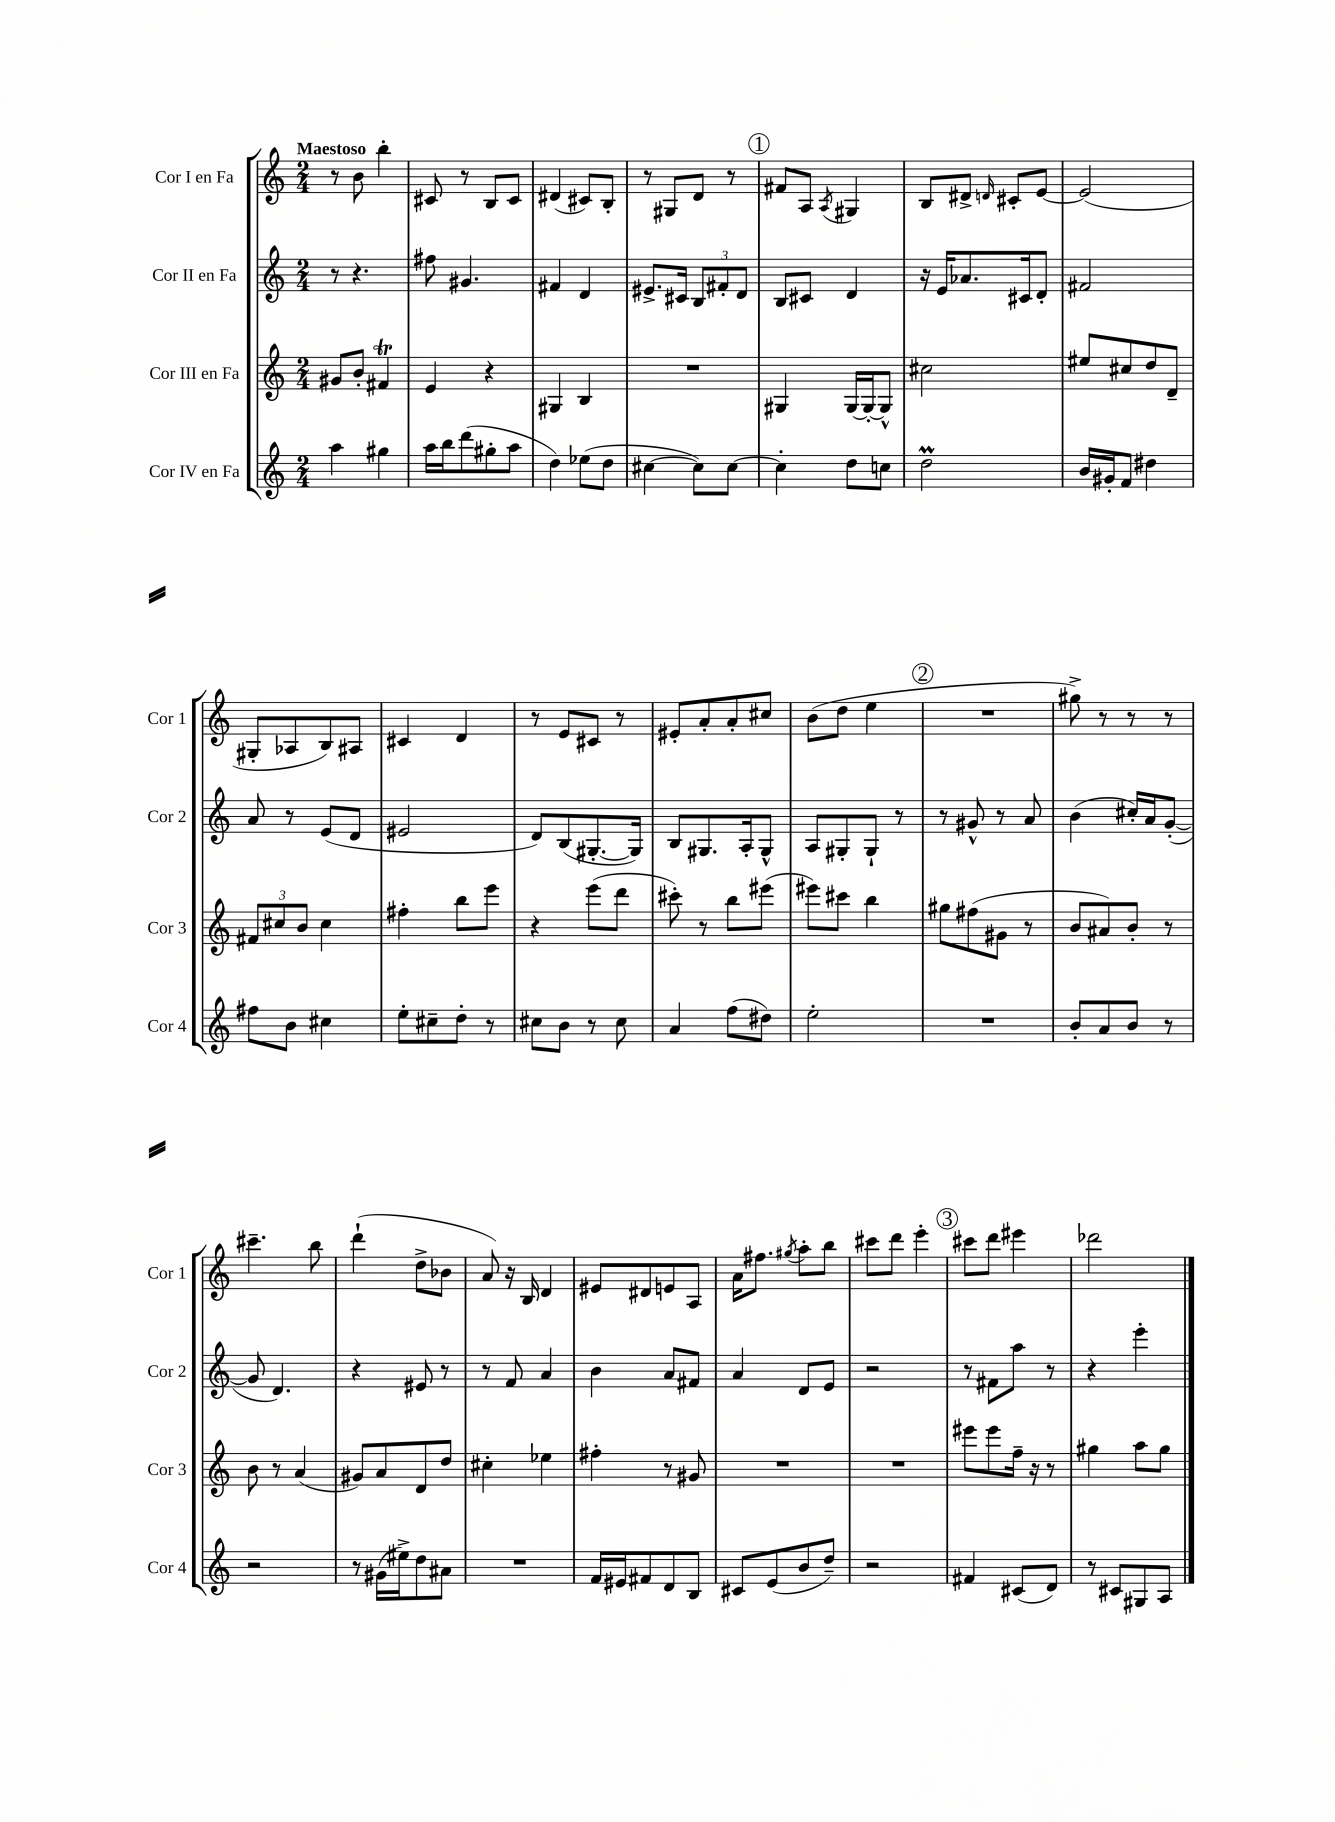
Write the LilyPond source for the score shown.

<<
\new StaffGroup <<
\new Staff = "s0" \with { instrumentName = "Cor I en Fa" shortInstrumentName = "Cor 1" } {
    \clef treble \key c \major \numericTimeSignature \time 2/4 \tempo "Maestoso"
    \autoBeamOff r8 b'8 b''4-. |
    cis'8 r8 b8[ cis'8] |
    dis'4( cis'8[) b8]-. |
    r8 gis8[ d'8] r8 |
    \mark \markup { \circle "1" } fis'8[ a8] \acciaccatura { a8 } gis4 |
    b8[ dis'8]-> \grace { d'16 } cis'8[-. e'8]~ |
    e'2( |
    gis8[-. aes8 b8) ais8] |
    cis'4 d'4 |
    r8 e'8[ cis'8] r8 |
    eis'8[-. a'8-. a'8-. cis''8] |
    b'8[( d''8] e''4 |
    \mark \markup { \circle "2" } R2 |
    gis''8->) r8 r8 r8 |
    cis'''4.-- b''8 |
    d'''4-!( d''8[-> bes'8] |
    a'8) r16 b16 d'4 |
    eis'8[ dis'8 e'8 a8] |
    a'16[ fis''8.] \acciaccatura { gis''8 } a''8[-. b''8] |
    cis'''8[ d'''8] e'''4-. |
    \mark \markup { \circle "3" } cis'''8[ d'''8] eis'''4 |
    des'''2 \bar "|." |
}
\new Staff = "s1" \with { instrumentName = "Cor II en Fa" shortInstrumentName = "Cor 2" } {
    \clef treble \key c \major \numericTimeSignature \time 2/4
    \autoBeamOff r8 r4. |
    fis''8 gis'4. |
    fis'4 d'4 |
    eis'8.[-> cis'16] \tuplet 3/2 { b8[ fis'8-. d'8] } |
    \mark \markup { \circle "1" } b8[ cis'8] d'4 |
    r16 e'16[ aes'8. cis'16 d'8]-. |
    fis'2 |
    a'8 r8 e'8[( d'8] |
    eis'2 |
    d'8[) b8( gis8.~-. gis16]) |
    b8[ gis8. a16-. gis8]-^ |
    a8[ gis8-. gis8]-! r8 |
    \mark \markup { \circle "2" } r8 gis'8-^ r8 a'8 |
    b'4( cis''16[-.) a'16 g'8]~-.( |
    g'8 d'4.) |
    r4 eis'8 r8 |
    r8 f'8 a'4 |
    b'4 a'8[ fis'8] |
    a'4 d'8[ e'8] |
    r2 |
    \mark \markup { \circle "3" } r8 fis'8[ a''8] r8 |
    r4 e'''4-. \bar "|." |
}
\new Staff = "s2" \with { instrumentName = "Cor III en Fa" shortInstrumentName = "Cor 3" } {
    \clef treble \key c \major \numericTimeSignature \time 2/4
    \autoBeamOff gis'8[ b'8]-. fis'4\trill |
    e'4 r4 |
    gis4 b4 |
    R2 |
    \mark \markup { \circle "1" } gis4 gis16[~ gis16~-. gis8]-^ |
    cis''2 |
    eis''8[ cis''8 d''8 d'8]-- |
    \tuplet 3/2 { fis'8[ cis''8 b'8] } cis''4 |
    fis''4-. b''8[ e'''8] |
    r4 e'''8[( d'''8] |
    cis'''8-.) r8 b''8[ eis'''8]( |
    eis'''8[) cis'''8] b''4 |
    \mark \markup { \circle "2" } gis''8[ fis''8( gis'8] r8 |
    b'8[ ais'8) b'8]-. r8 |
    b'8 r8 a'4( |
    gis'8[) a'8 d'8 d''8] |
    cis''4-. ees''4 |
    fis''4-. r8 gis'8 |
    R2 |
    R2 |
    \mark \markup { \circle "3" } eis'''8[ eis'''8 f''16]-- r16 r8 |
    gis''4 a''8[ gis''8] \bar "|." |
}
\new Staff = "s3" \with { instrumentName = "Cor IV en Fa" shortInstrumentName = "Cor 4" } {
    \clef treble \key c \major \numericTimeSignature \time 2/4
    \autoBeamOff a''4 gis''4 |
    a''16[ b''16 d'''8( gis''8-. a''8] |
    d''4) ees''8[( d''8] |
    cis''4~ cis''8[) cis''8]~ |
    \mark \markup { \circle "1" } cis''4-. d''8[ c''8] |
    d''2\prall |
    b'16[ gis'16-. f'8] dis''4 |
    fis''8[ b'8] cis''4 |
    e''8[-. cis''8-- d''8]-. r8 |
    cis''8[ b'8] r8 cis''8 |
    a'4 f''8[( dis''8]) |
    e''2-. |
    \mark \markup { \circle "2" } R2 |
    b'8[-. a'8 b'8] r8 |
    r2 |
    r8 gis'16[( eis''16->) d''8 ais'8] |
    R2 |
    f'16[ eis'16 fis'8 d'8 b8] |
    cis'8[ e'8( b'8 d''8]--) |
    r2 |
    \mark \markup { \circle "3" } fis'4 cis'8[( d'8]) |
    r8 cis'8[ gis8 a8] \bar "|." |
}
>>
>>
\layout { \context { \Score \remove "Bar_number_engraver" } }
